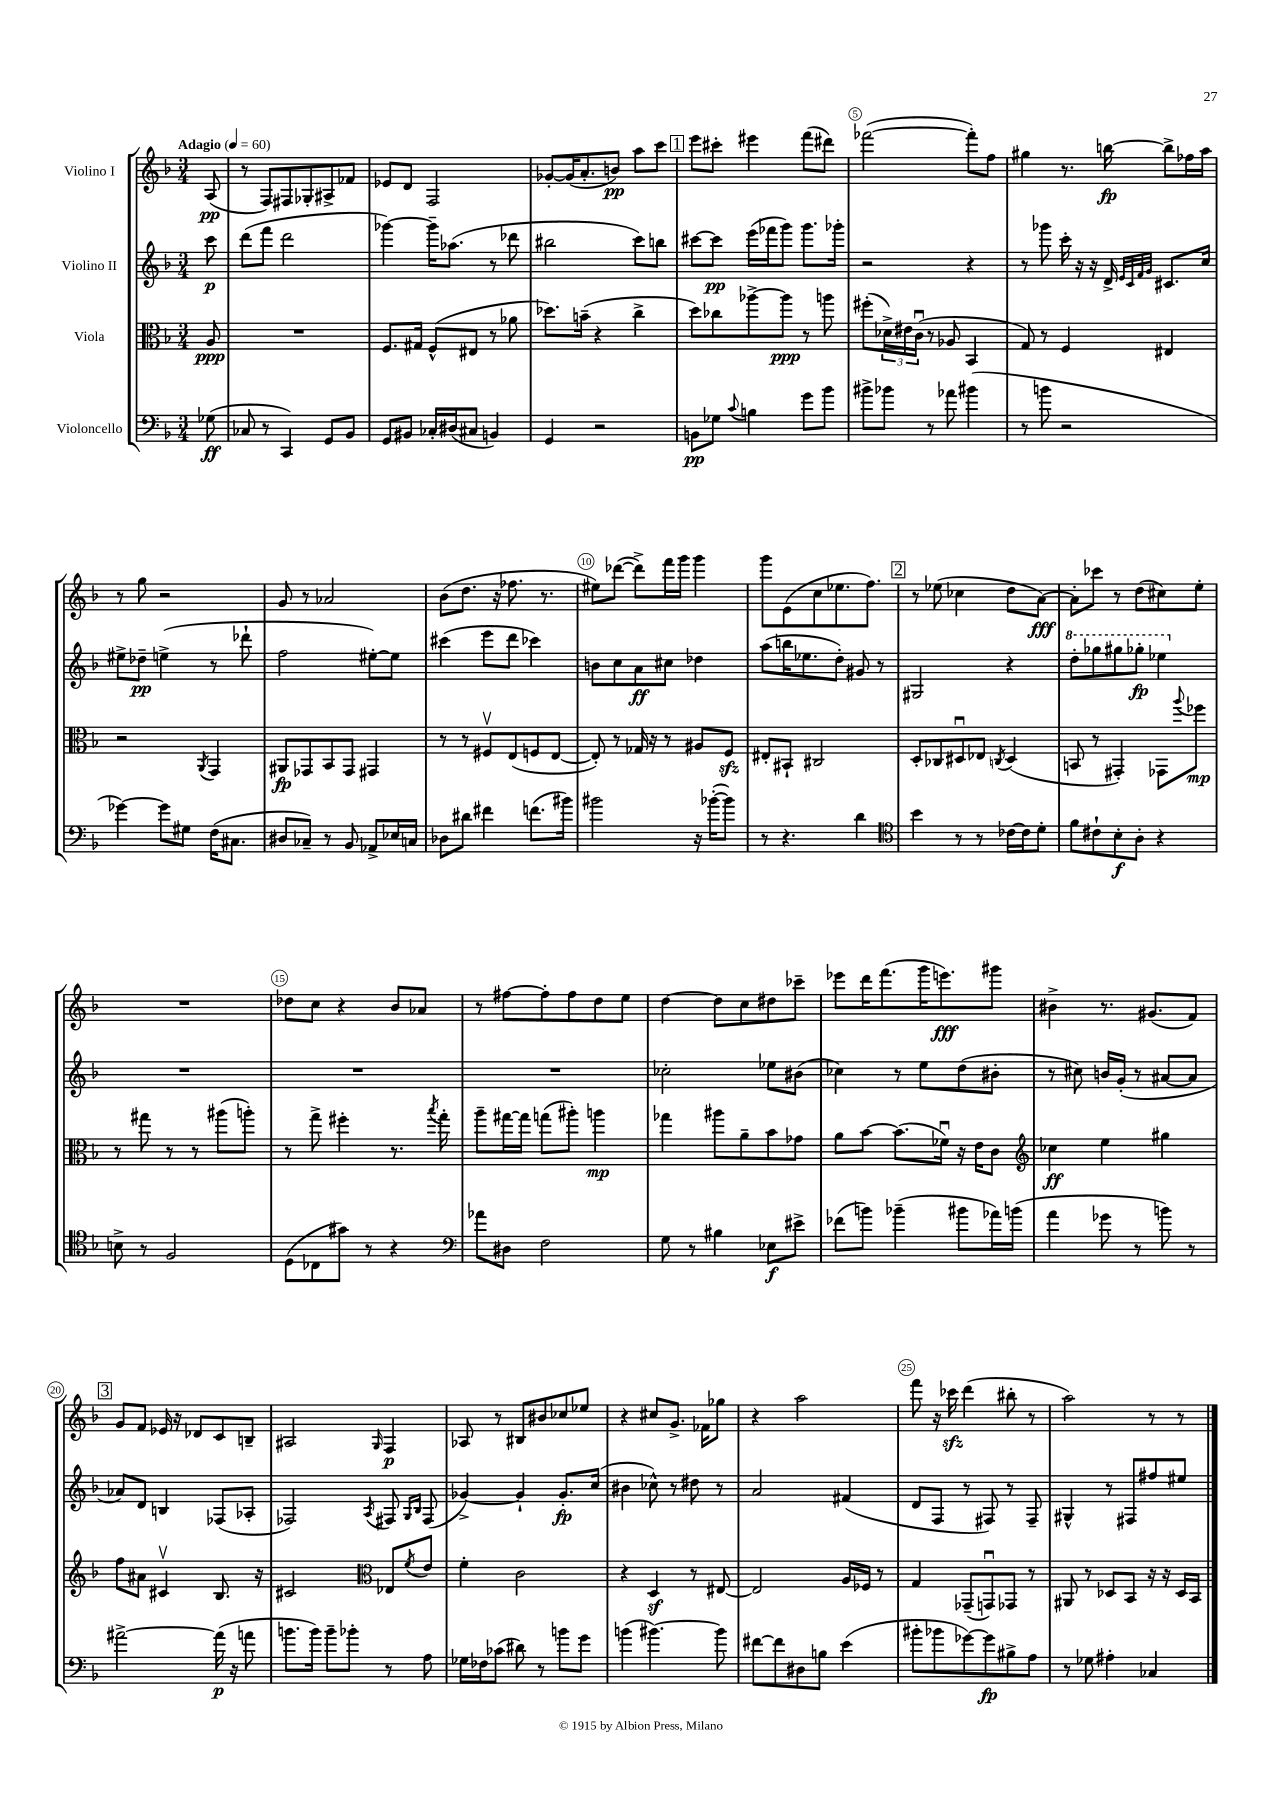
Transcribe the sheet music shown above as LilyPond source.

<<
\new StaffGroup <<
\new Staff = "s0" \with { instrumentName = "Violino I" } {
    \clef treble \key f \major \numericTimeSignature \time 3/4 \partial 8 \tempo "Adagio" 4 = 60
    a8\pp( |
    r8 f8) fis8 ges8-. ais8-> fes'8 |
    ees'8 d'8 f2 |
    ges'8~-. ges'16( a'8.-. b'8\pp) a''8 c'''8 |
    \mark \markup { \box "1" } e'''8 cis'''8-. eis'''4 f'''8( dis'''8) |
    fes'''2~( fes'''8-.) f''8 |
    gis''4 r8. b''16~\fp b''8-> fes''16 a''16 |
    r8 g''8 r2 |
    g'8 r8 aes'2 |
    bes'8( d''8. r16 fes''8. r8. |
    eis''8) des'''8~( des'''8->) f'''16 g'''16 g'''4 |
    g'''8 e'8( c''8 ees''8. f''8.) |
    \mark \markup { \box "2" } r8 ees''8( ces''4 d''8 a'8~\fff) |
    a'8-. ces'''8 r8 d''8( cis''8) e''8-. |
    R2. |
    des''8 c''8 r4 bes'8 aes'8 |
    r8 fis''8~ fis''8-. fis''8 d''8 e''8 |
    d''4~ d''8 c''8 dis''8 ces'''8-- |
    ees'''8 d'''16 f'''8.( g'''16 e'''8.\fff) gis'''8 |
    bis'4-> r8. gis'8.( f'8) |
    \mark \markup { \box "3" } g'8 f'8 ees'16 r16 des'8 c'8 b8-- |
    ais2 \grace { g16 } f4\p |
    aes8 r8 bis8 bis'8 ces''8 ees''8 |
    r4 cis''8 g'8.-> fes'16 ges''8 |
    r4 a''2 |
    f'''8 r16 ces'''16\sfz d'''4( bis''8-. r8 |
    a''2) r8 r8 \bar "|." |
}
\new Staff = "s1" \with { instrumentName = "Violino II" } {
    \clef treble \key f \major \numericTimeSignature \time 3/4 \partial 8
    c'''8\p |
    d'''8( f'''8 d'''2 |
    ges'''4~) ges'''16-- aes''8.( r8 des'''8 |
    bis''2 c'''8) b''8 |
    \mark \markup { \box "1" } cis'''8~ cis'''8\pp e'''16( fes'''16 g'''8) g'''8. ges'''16-. |
    r2 r4 |
    r8 ges'''8 c'''16-. r16 r16 d'16-> \grace { e'32 c'32 f'32 g'32 } cis'8. c''16 |
    eis''8-> des''8--\pp e''4->( r8 des'''8-! |
    f''2 eis''8~-.) eis''8 |
    cis'''4( e'''8 d'''8 ces'''4) |
    b'8 c''8 a'8\ff cis''8 des''4 |
    a''8( b''16 ees''8. d''8-.) gis'8 r8 |
    \mark \markup { \box "2" } gis2 r4 |
    \ottava #1 d'''8-. ges'''8 gis'''8 ges'''8-.\fp ees'''4 \ottava #0 |
    R2. |
    R2. |
    R2. |
    ces''2-. ees''8 bis'8( |
    ces''4) r8 e''8 d''8( bis'8-. |
    r8 cis''8) b'16 g'16-.( r8 ais'8~ ais'8 |
    \mark \markup { \box "3" } aes'8) d'8 b4 fes8( aes8-. |
    fes2) \acciaccatura { a8 } fis8 \grace { g16 bes16 } fis8( |
    ges'4~->) ges'4-! ges'8.-.\fp c''16( |
    bis'4 ces''8-^) r8 dis''8 r8 |
    a'2 fis'4( |
    d'8 f8 r8 fis8) r8 fis8-- |
    gis4-^ r8 fis8 fis''8 eis''8 \bar "|." |
}
\new Staff = "s2" \with { instrumentName = "Viola" } {
    \clef alto \key f \major \numericTimeSignature \time 3/4 \partial 8
    a8\ppp |
    R2. |
    f8. gis16 f8-^( eis8 r8 aes'8 |
    des''8.) b'16--( r4 c''4-> |
    \mark \markup { \box "1" } d''8) ces''8 aes''8~-> aes''8\ppp r8 a''8 |
    fis''8-.( \tuplet 3/2 { des'16->) eis'16 c'16\downbow( } r8 aes8 bes,4 |
    g8) r8 f4 eis4 |
    r2 \acciaccatura { a,8 } g,4 |
    ais,8\fp ges,8 bes,8 ges,8 gis,4 |
    r8 r8 fis8\upbow e8( f8 e8~ |
    e8-.) r8 ges16 r16 r8 ais8 f8\sfz |
    eis8-. bis,8-! cis2 |
    \mark \markup { \box "2" } d8-. ces8 dis8\downbow ees8 \acciaccatura { c8 } dis4( |
    b,8 r8 gis,4-.) ges,8 \appoggiatura { a''8 } fes''8\mp |
    r8 gis''8 r8 r8 ais''8( a''8-.) |
    r8 g''8-> fis''4-. r8. \acciaccatura { bes''8 } g''16-. |
    a''8-- gis''16~ gis''16 g''8( ais''8-.) a''4\mp |
    ges''4 ais''8 a'8-- bes'8 ges'8 |
    a'8 bes'8~ bes'8.( fes'16\downbow) r16 e'16 c'8 |
    \clef treble ces''4\ff e''4 gis''4 |
    \mark \markup { \box "3" } f''8 ais'8 cis'4\upbow bes8. r16 |
    cis'2 \clef alto ees8 \acciaccatura { f'8 } e'8 |
    f'4-. c'2 |
    r4 d4\sf r8 eis8~ |
    eis2 a16 fes16 r8 |
    g4 ges,8--( g,8\downbow) ges,8 r8 |
    ais,8 r8 des8 bes,8 r16 r16 des16 bes,16 \bar "|." |
}
\new Staff = "s3" \with { instrumentName = "Violoncello" } {
    \clef bass \key f \major \numericTimeSignature \time 3/4 \partial 8
    ges8\ff( |
    ces8 r8 c,4) g,8 bes,8 |
    g,8 bis,8 ces16-. dis16( cis8 b,4) |
    g,4 r2 |
    \mark \markup { \box "1" } b,8\pp ges8 \appoggiatura { c'8 } b4 g'8 bes'8 |
    bis'8-> bes'8 r8 aes'8 bis'4( |
    r8 b'8 r2 |
    ges'4~) ges'8 gis8 f16( cis8. |
    dis8 ces8--) r8 bes,8 aes,8-> ees16 c16 |
    des8 dis'8 fis'4 f'8.( bis'16) |
    bis'2 r16 bes'16~-.( bes'8) |
    r8 r4. d'4 |
    \mark \markup { \box "2" } \clef tenor bes'4 r8 r8 ces'16~ ces'16 d'8-. |
    f'8 cis'8-! bes8-.\f a8-. r4 |
    b8-> r8 f2 |
    d8( ces8 gis'8) r8 r4 |
    \clef bass aes'8 dis8 f2 |
    g8 r8 bis4 ees8\f eis'8-> |
    fes'8( b'8) bes'4--( bis'8 aes'16) b'16( |
    a'4 ges'8 r8 b'8) r8 |
    \mark \markup { \box "3" } ais'2~-> ais'16\p( r16 a'8 |
    b'8. b'16) b'8-- bes'8-. r8 a8 |
    ges16 fes16 ces'8( dis'8) r8 b'8 g'8 |
    b'4( bis'4.~) bis'8 |
    fis'8~ fis'8 dis8 b8 e'4( |
    bis'8-. bes'8 ges'8~) ges'8\fp bis8-> a8 |
    r8 ges8 ais4-. ces4 \bar "|." |
}
>>
>>
\layout { \context { \Score \override BarNumber.break-visibility = ##(#f #t #t) barNumberVisibility = #(every-nth-bar-number-visible 5) \override BarNumber.stencil = #(make-stencil-circler 0.1 0.3 ly:text-interface::print) } }
